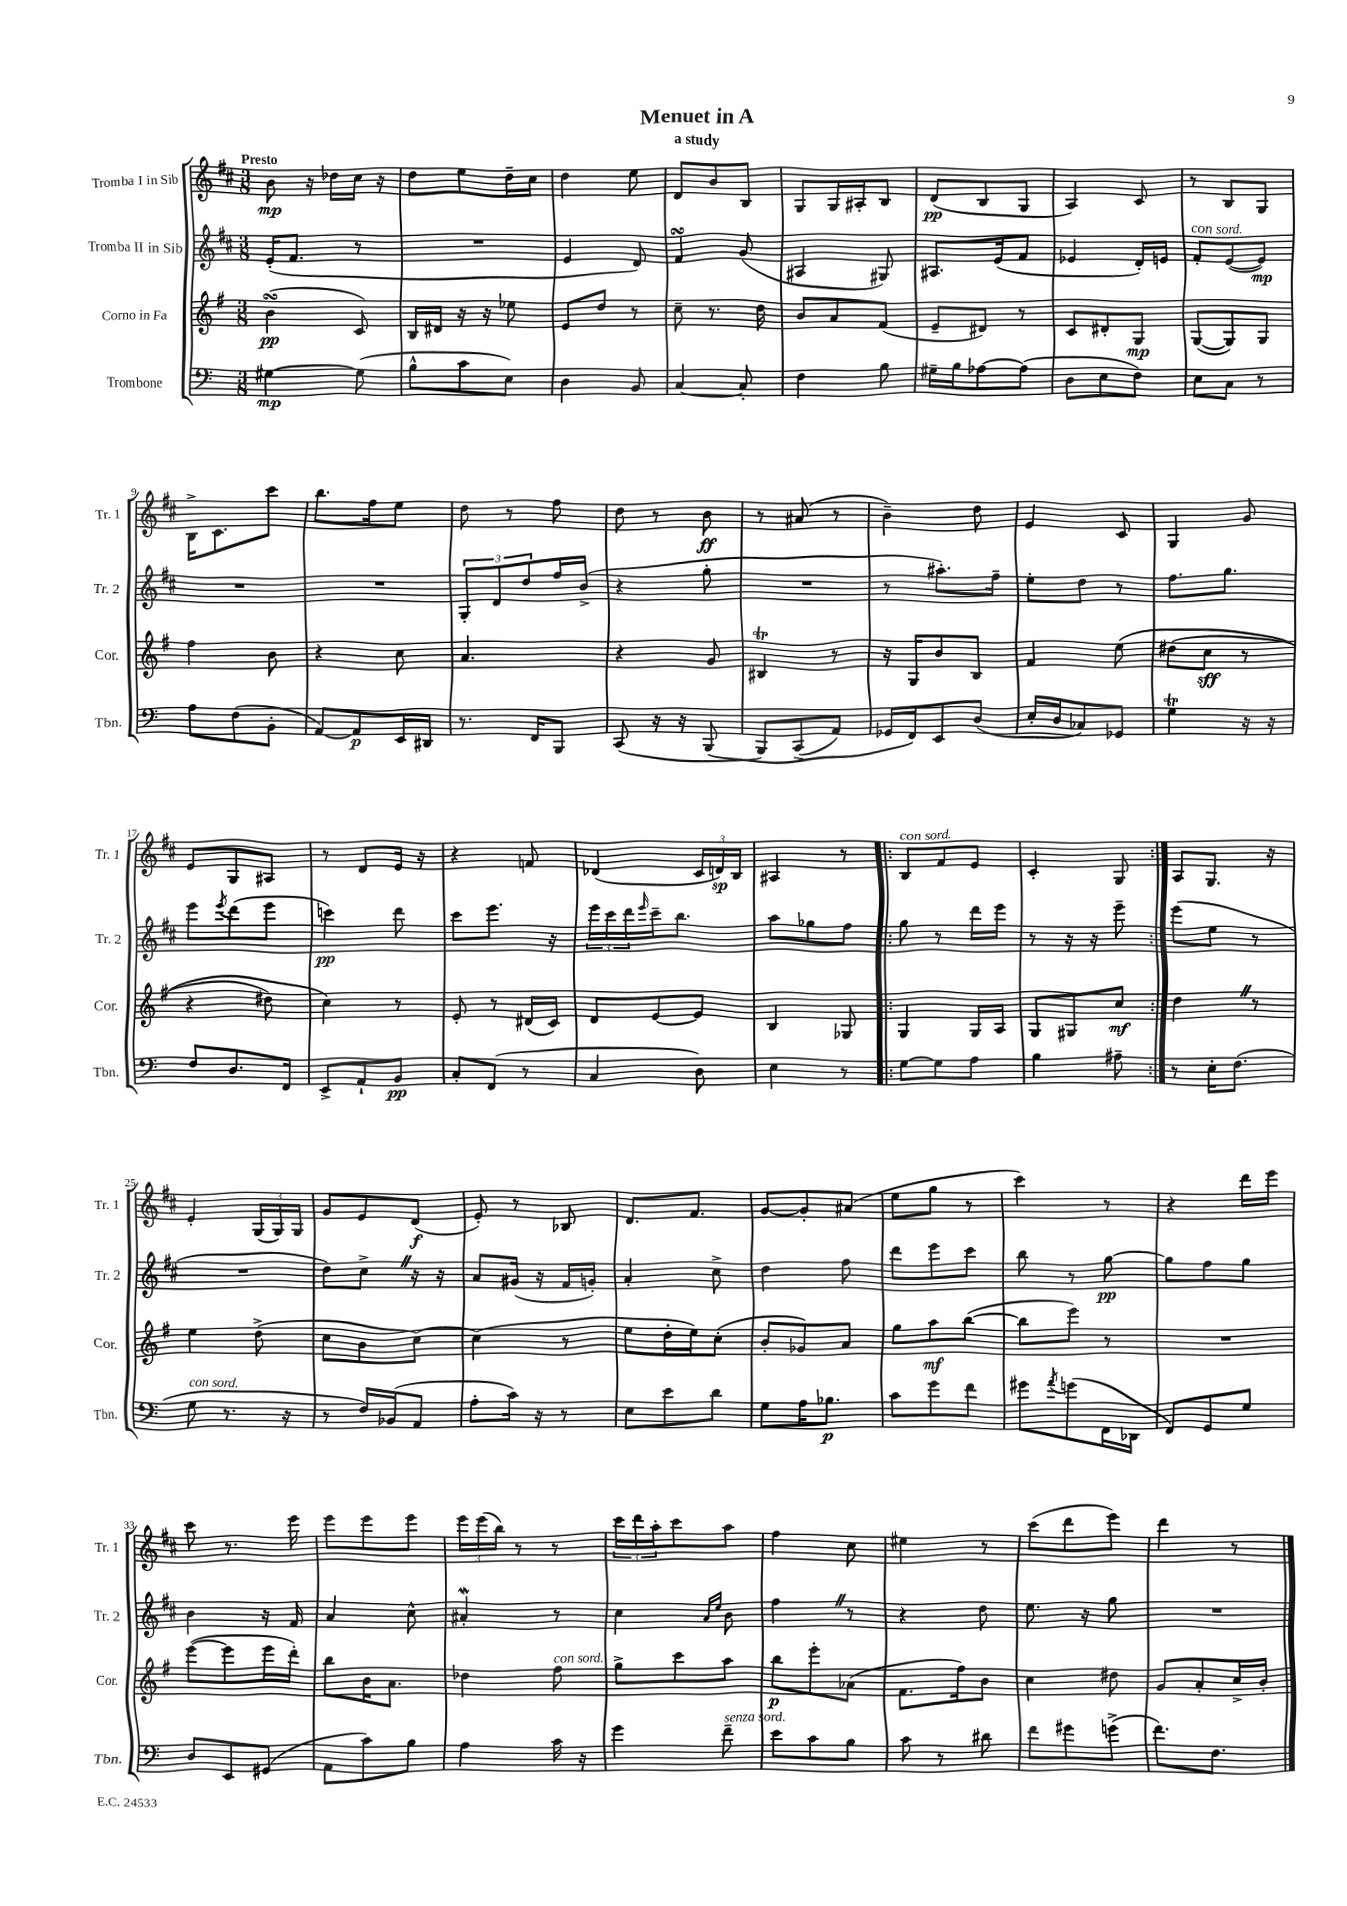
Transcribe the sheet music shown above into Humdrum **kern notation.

**kern	**kern	**kern	**kern
*staff4	*staff3	*staff2	*staff1
*clefF4	*clefG2	*clefG2	*clefG2
*k[]	*k[f#]	*k[f#c#]	*k[f#c#]
*M3/8	*M3/8	*M3/8	*M3/8
[4G#\	(4b\	(16e'/LK	8b\
.	.	8.f#/J	.
.	.	.	16r
.	.	.	16dd-\LL
(8G#\]	8c/)	8r	16cc#\JJ
.	.	.	16r
=	=	=	=
8B^^\L	16B/LL	4.r	8dd\L
.	16d#/JJ	.	.
8c\	16r	.	8ee\
.	16r	.	.
8E\J)	8ee-\	.	16dd~\L
.	.	.	16cc#\JJ
=	=	=	=
4D\	8e/L	4e/	4dd\
.	8dd/J	.	.
8BB/	8r	8d/)	8ee\
=	=	=	=
[4C/	8cc~\	4f#/	8d/L
.	8.r	.	8b/
8C'/]	.	(8g/	8B/J
.	16dd\	.	.
=	=	=	=
4F\	8b/L	4A#/	8G/L
.	8a/	.	16G/L
.	.	.	16A#'/J
8B\	(8f#/J	8G#/)	8B/J
=	=	=	=
16G#~\LL	8e~/L	8.A#/L	(8d/L
16B\J	.	.	.
[8A-\	8d#/J)	.	8B/
.	.	(16e/k	.
(8A-\]J	8r	8f#/J	8G/J
=	=	=	=
8D\L	8c/L	4e-/	4A/)
8E\	8d#'/	.	.
8F\J)	8G/J	16d'/LL)	8c#/
.	.	16e/JJ	.
=	=	=	=
8E\L	([8G/L	8f#'/L	8r
8C\J	8G/])	([8e/	8B/L
8r	8G/J	8e/]J)	8G/J
=	=	=	=
8A\L	4ff#\	4.r	16B^\LK
.	.	.	8.c#\
(8F\	.	.	.
8BB'\J	8b\	.	8ccc#\J
=	=	=	=
[8AA/L)	4r	4.r	8.bb\L
8AA/]	.	.	.
.	.	.	16ff#\k
16EE/L	8cc\	.	8ee\J
16DD#/JJ	.	.	.
=	=	=	=
8.r	4.a/	12G'/L	8dd\
.	.	12d/	.
.	.	.	8r
.	.	12dd/	.
16FF/LK	.	.	.
8BBB/J	.	16ff#/L	8ff#\
.	.	(16b^/JJ	.
=	=	=	=
(8CC/	4r	4r	8dd\
16r	.	.	8r
16r	.	.	.
&(8BBB/	8g/	8gg'\	8b\
=	=	=	=
8BBB/L)	4B#/	4.r	8r
(8CC^/	.	.	(8a#/
8AA/J)	8r	.	8r
=	=	=	=
16GG-/LL	16r	8r	4b~\)
16FF/J&)	16G/LK	.	.
8EE/	8b/	8.aa#'\L)	.
(8D/J	8B/J	.	8dd\
.	.	16ff#~\Jk	.
=	=	=	=
16E'/LL	4f#/	8ee'\L	4e/
16D/J	.	.	.
8C-/)	.	8dd\J	.
8GG-/J	&(8ee\	8r	8c#/
=	=	=	=
4G\	(8dd#\L	8.ff#\L	4G/
.	8cc\J	.	.
.	.	8.gg\J	.
16r	8r	.	8g/
16r	.	.	.
=	=	=	=
8F/L	4r	8eee\L	8e/L
.	.	8qeee/	.
8.D/	.	(8ddd\	8G/
.	8dd#\)	8eee\J	8A#/J
16FF/Jk	.	.	.
=	=	=	=
8EE^/L	4cc\&)	4ccc\)	8r
8AA`/	.	.	8d/L
8BB/J	8r	8ddd\	16e/Jk
.	.	.	16r
=	=	=	=
8C'/L	8e'/	8ccc#\L	4r
(8FF/J	8r	8.eee\J	.
8r	(16d#/LL	.	8f/
.	16c/JJ)	16r	.
=	=	=	=
4C/	8d/L	24eee\LL	(4d-/
.	.	24ccc#\	.
.	.	24ddd\	.
.	.	16qqeee/	.
.	[8e/	16ccc#~\J	.
.	.	8.bb\J	.
8D\)	8e/]J	.	24c#/LL
.	.	.	24d/)
.	.	.	24B/JJ
=	=	=	=
4E\	4B/	8aa\L	4A#/
.	.	8gg-\	.
8r	8G-/	8ff#\J	8r
=!|:	=!|:	=!|:	=!|:
[8G\L	4G/	8gg\	8B/L
8G\]	.	8r	8f#/
8A\J	16G/LL	16ddd\LL	8e/J
.	16A/JJ	16eee\JJ	.
=	=	=	=
4B\	8G/L	8r	4c#'/
.	8G#/	16r	.
.	.	16r	.
8A#~\	8cc/J	8eee~\	8G/
=:|!	=:|!	=:|!	=:|!
8r	4dd\	(8eee\L	8A/L
16E'\LK	.	8ee\J	8.G/J
(8.F\J	.	.	.
.	8r	8r	.
.	.	.	16r
=	=	=	=
8G\	4ee\	4.r	4e'/
8.r	.	.	.
.	(8dd^\	.	(24G/LL
.	.	.	24G/)
16r	.	.	.
.	.	.	24G/JJ
=	=	=	=
8r	8cc\L	8dd\L)	8g/L
16F/LL)	8b\	8cc#^\J	8e/
(16BB-/J	.	.	.
8AA/J	[8cc\J)	16r	(8d/J
.	.	16r	.
=	=	=	=
8A'\L	(4cc\]	8a/L	8e'/)
16c\Jk)	.	(16g#/Jk	8r
16r	.	16r	.
8r	8r	16f#/LL	8B-/
.	.	16g'/JJ)	.
=	=	=	=
8E\L	8ee\L	4a'/	8.d/L
8e\	16dd'\L	.	.
.	16ee\J)	.	8.f#/J
8d\J	(8cc'\J	8cc#^\	.
=	=	=	=
8G\L	8b'/L	4dd\	[8g/L
16A\K	8g-/)	.	8g'/]
8.B-\J	.	.	.
.	8a/J	8ff#\	(8a#/J
=	=	=	=
8c\L	8gg\L	8ddd\L	8ee\L
8g\	8aa\	8eee\	8gg\J
8f\J	([8bb\J	8ccc#\J	8r
=	=	=	=
8g#\L	8bb\]L	8bb\	4ccc#\)
8qa/	.	.	.
(8g\	8eee\J)	8r	.
16FF\L	8r	[8gg\	8r
16DD-\JJ	.	.	.
=	=	=	=
8FF/L)	4.r	8gg\]L	4r
8GG/	.	8ff#\	.
8G/J	.	8gg\J	16ddd\LL
.	.	.	16eee\JJ
=	=	=	=
8D/L	([8eee\L	4b\	8ccc#\
8EE/	8eee\]	.	8.r
(8GG#/J	16eee\L	16r	.
.	16ddd'\JJ)	16f#/	16eee\
=	=	=	=
8AA\L	8bb\L	4a/	8eee\L
8c\)	16b\K	.	8eee\
.	8.a\J	.	.
8B\J	.	8cc#^^\	8eee\J
=	=	=	=
4A\	4dd-\	4a#'/	24eee\LL
.	.	.	(24eee\
.	.	.	24bb\JJ)
.	.	.	8r
16c\	8ff#\	8r	8r
16r	.	.	.
=	=	=	=
4g\	8gg^\L	4cc#\	24ccc#\LL
.	.	.	24ddd\
.	.	.	24aa'\J
.	8ccc\	.	8ccc#\
.	.	16qqa/LL	.
.	.	16qqee/JJ	.
8f~\	8aa\J	8b\	8aa\J
=	=	=	=
8e\L	8bb\L	4ff#\	4ff#\
8c\	8eee'\	.	.
8B\J	(8a-\J	8r	8cc#\
=	=	=	=
8c\	8.f#\L	4r	4ee#\
8r	.	.	.
.	16ff#\k)	.	.
8d#\	8b\J	8dd\	8r
=	=	=	=
8f\L	4cc\	8.ee\	(8ccc#\L
8g#\	.	.	8ddd\
.	.	16r	.
(8g^\J	8dd#\	8gg\	8eee\J)
=	=	=	=
8.f\L)	8g/L	4.r	4ddd\
.	8a'/	.	.
8.F\J	.	.	.
.	16cc^/L	.	8r
.	16b'/JJ	.	.
==	==	==	==
*-	*-	*-	*-
